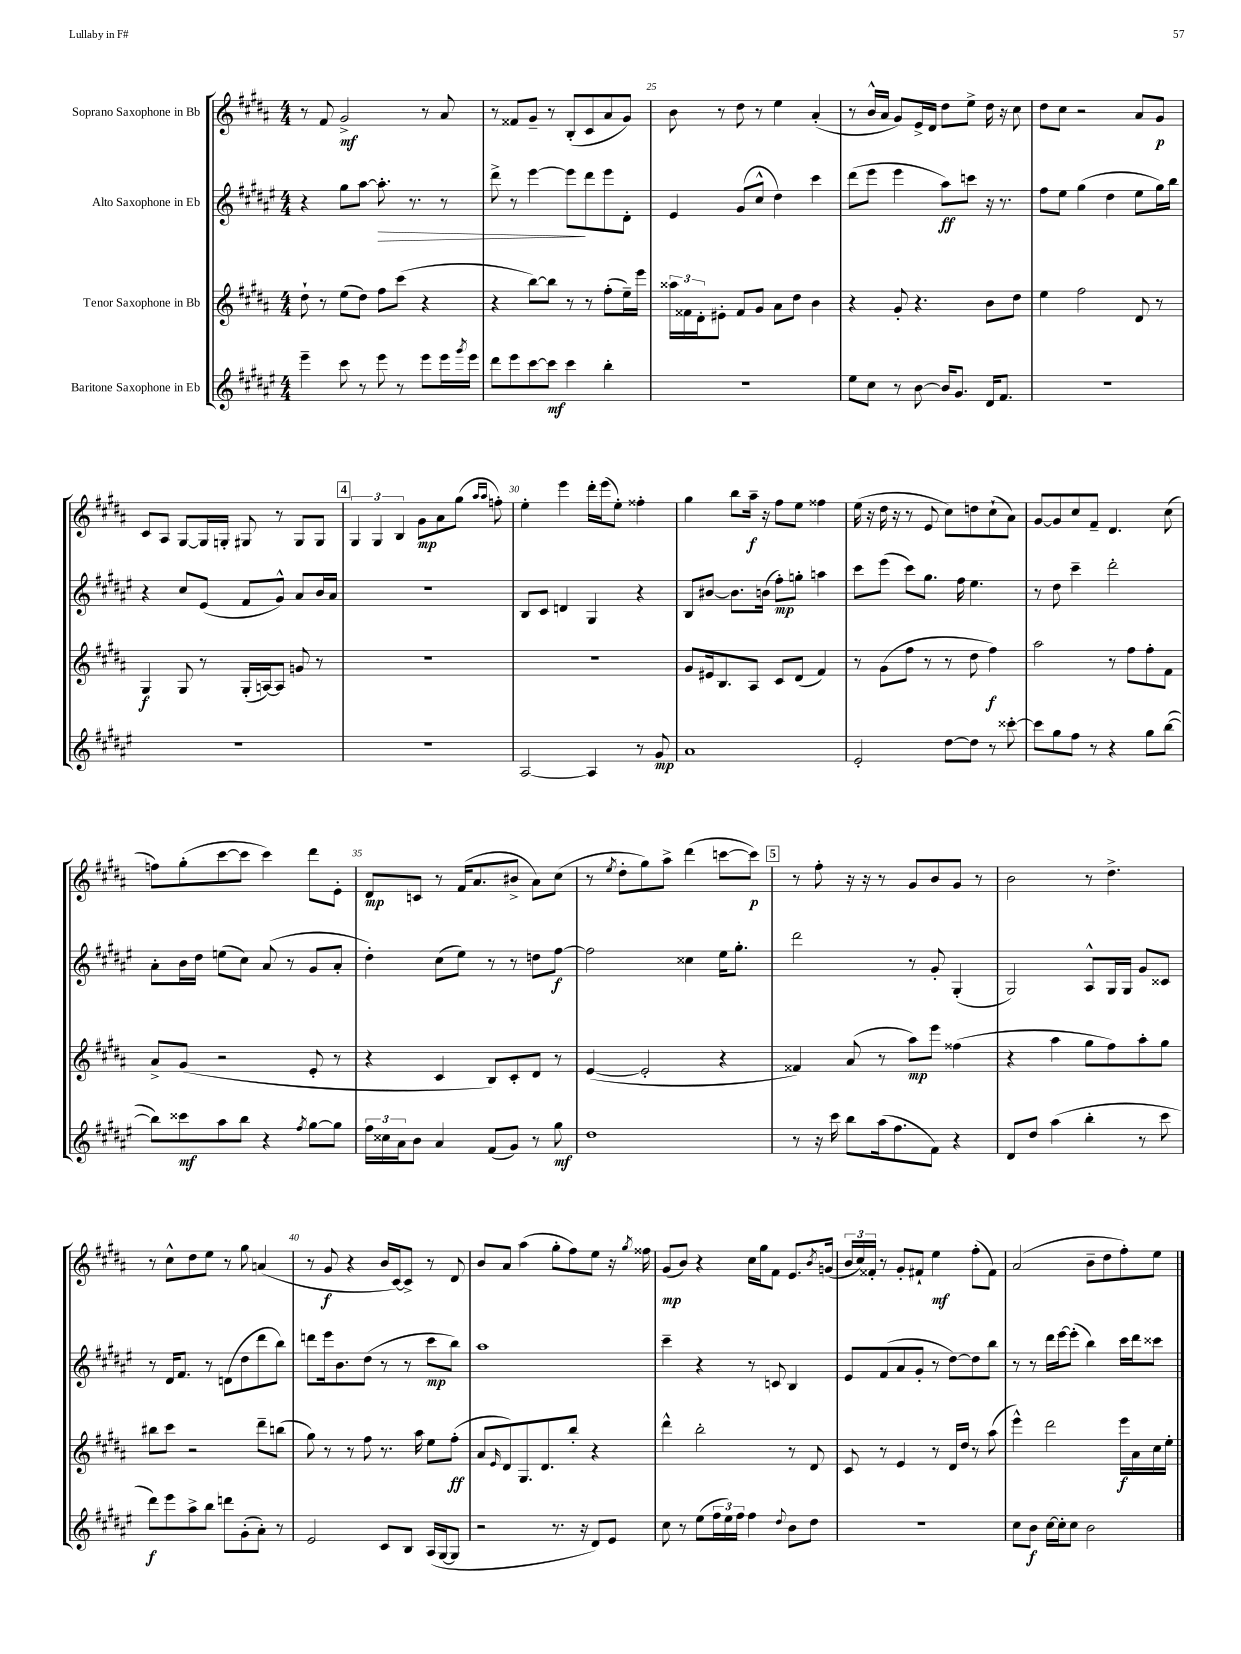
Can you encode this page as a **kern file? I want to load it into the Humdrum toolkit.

**kern	**kern	**kern	**kern
*staff4	*staff3	*staff2	*staff1
*clefG2	*clefG2	*clefG2	*clefG2
*k[f#c#g#d#a#e#]	*k[f#c#g#d#a#]	*k[f#c#g#d#a#e#]	*k[f#c#g#d#a#]
*M4/4	*M4/4	*M4/4	*M4/4
4eee#~\	8dd#`\	4r	8r
.	8r	.	8f#/
8ccc#\	(8ee\L	8gg#\L	2g#^/
8r	8dd#\J)	[8aa#\J	.
8eee#\	8ff#\L	8.aa#'\]	.
8r	(8ccc#\J	.	.
.	.	8.r	.
8eee#\L	4r	.	8r
16eee#\L	.	8r	8a#/
8qggg#/	.	.	.
16eee#\JJ	.	.	.
=	=	=	=
8ddd#\L	4r	8ddd#^\	8r
8eee#\	.	8r	8f##/L
[8ccc#\	[8bb\L)	[4eee#\	8g#~/J
8ccc#\]J	8bb\]J	.	8r
4ccc#\	8r	8eee#\]L	(8B'/L
.	8r	8ddd#\	8c#/
4bb'\	(8ff#'\L	8eee#\	8a#/
.	16ee~\L)	8d#'\J	8g#/J)
.	16eee\JJ	.	.
=	=	=	=
1r	24aa##\LL	4e#/	8b\
.	24f##\	.	.
.	24d#'\J	.	.
.	8e#'\J	.	8r
.	8f##/L	(8g#/L	8dd#\
.	8g#/J	8cc#^^/J	8r
.	8a#\L	4dd#\)	4ee\
.	8dd#\J	.	.
.	4b\	4ccc#\	(4a#'/
=	=	=	=
8ee#\L	4r	(8ddd#\L	8r
8cc#\J	.	8eee#\J	16b^^/LL
.	.	.	16a#/JJ
8r	8g#'/	4eee#\	8g#/L)
[8b\	4.r	.	16e^/L
.	.	.	16d#/JJ
16b/]LK	.	8aa#\L)	8dd#\L
8.g#/J	.	.	.
.	.	8ccc\J	8ee^\J
16d#/LK	8b\L	16r	16dd#\
8.f#/J	.	8.r	16r
.	8dd#\J	.	8cc#\
=	=	=	=
1r	4ee\	8ff#\L	8dd#\L
.	.	8ee#\J	8cc#\J
.	2ff#\	(4gg#\	2r
.	.	4dd#\	.
.	8d#/	8ee#\L	8a#/L
.	8r	16gg#\L)	8g#/J
.	.	16bb\JJ	.
=	=	=	=
1r	4G#/	4r	8c#/L
.	.	.	8A#/J
.	8G#/	8cc#/L	[8G#/L
.	8r	(8e#/J	16G#/]L
.	.	.	16G'/JJ
.	(16G#'/LL	8f#/L	8G#/
.	[16A/J)	.	.
.	8A/]J	8g#^^/J)	8r
.	8g/	8a#/L	8G#/L
.	8r	16b/L	8G#/J
.	.	16a#/JJ	.
=	=	=	=
1r	1r	1r	6G#/
.	.	.	6G#/
.	.	.	6B/
.	.	.	8g#\L
.	.	.	8a#\
.	.	.	(8gg#\J
.	.	.	16qqaa#/LL
.	.	.	16qqaa#/JJ
.	.	.	8ff'\)
=	=	=	=
[2A#/	1r	8B/L	4ee'\
.	.	8c#/J	.
.	.	4d/	4eee\
4A#/]	.	4G#/	16ddd#'\LL
.	.	.	(16eee\J
.	.	.	8ee'\J)
8r	.	4r	4ff##'\
8g#/	.	.	.
=	=	=	=
1a#	8g#/L	8B/L	4gg#\
.	16e#/k	[8b#/J	.
.	8.B/	.	.
.	.	8.b#\]L	8bb\L
.	8A#/J	.	16aa#~\Jk
.	.	(16b\Jk	16r
.	8c#/L	8ff#'\L)	8ff#\L
.	(8d#/J	8gg'\J	8ee\J
.	4f#/)	4aa\	4ff##\
=	=	=	=
2e#'/	8r	8ccc#\L	(16ee\
.	.	.	16r
.	(8g#\L	(8eee#\J	16dd#\
.	.	.	16r
.	8ff#\J	8ccc#\L)	8r
.	8r	8.gg#\J	8e/
[8dd#\L	8r	.	8cc#\L)
.	.	16ff#\	.
8dd#\]J	8dd#\	4.ee#\	8dd\
8r	4ff#\)	.	(8cc#`\
[8ccc##'\	.	.	8a#\J)
=	=	=	=
8ccc##\]L	2aa#\	8r	[8g#/L
8gg#\	.	8dd#\	8g#/]
8ff#\J	.	4ccc#~\	8cc#/
8r	.	.	8f#~/J
4r	8r	2ddd#'\	4.d#/
.	8ff#\L	.	.
8gg#\L	8ff#'\	.	.
([8bb\J	8f#\J	.	(8cc#\
=	=	=	=
8bb\]L)	8a#^/L	8a#'\L	8ff\L)
8ccc##\	(8g#/J	16b\L	(8gg#'\
.	.	16dd#\JJ	.
8aa#\	2r	(8ee\L	[8ccc#\
8bb\J	.	8cc#\J)	8ccc#\]J
4r	.	(8a#/	4ccc#\)
.	.	8r	.
8qff#/	.	.	.
[8gg#\L	8e'/	8g#/L	8ddd#\L
8gg#\]J	8r	8a#'/J	8e'\J
=	=	=	=
24ff#\LL	4r	4dd#'\)	8d#/L
24cc##\	.	.	.
24a#\J	.	.	.
8b\J	.	.	8c/J
4a#/	4c#/	(8cc#\L	8r
.	.	8ee#\J)	(16f#/LK
.	.	.	8.a#/
(8f#/L	8B/L)	8r	.
8g#/J)	8c#'/	8r	8b#^/J
8r	8d#/J	8dd\L	8a#\L)
8gg#\	8r	[8ff#\J	(8cc#\J
=	=	=	=
1dd#	([4e/	2ff#\]	8r
.	.	.	8qee/
.	.	.	8dd#'\L
.	2e'/]	.	8gg#\)
.	.	.	8aa#^\J
.	.	4cc##\	(4ddd#\
.	4r	16ee#\LK	[8ccc\L
.	.	8.gg#'\J	.
.	.	.	8ccc\]J)
=	=	=	=
8r	4f##/)	2ddd#\	8r
16r	.	.	8ff#'\
16ccc#\	.	.	.
8bb\L	(8a#/	.	16r
.	.	.	16r
(16aa#\k	8r	.	8r
8.ff#\	.	.	.
.	8aa#\L)	8r	8g#/L
8f#\J)	8eee\J	8g#'/	8b/
4r	(4ff##\	(4G#'/	8g#/J
.	.	.	8r
=	=	=	=
8d#/L	4r	2G#/)	2b\
8dd#/J	.	.	.
(4aa#\	4aa#\	.	.
4bb'\	8gg#\L	8A#^^/L	8r
.	8ff#\)	16G#/L	4.dd#^\
.	.	16G#/JJ	.
8r	8aa#'\	8g#/L	.
8ccc#\	8gg#\J	8c##/J	.
=	=	=	=
8ddd#\L)	8bb#\L	8r	8r
8eee#\	8ccc#\J	16d#/LK	8cc#^^\L
.	.	8.f#/J	.
8aa#^\	2r	.	8dd#\
8bb\J	.	8r	8ee\J
8ddd\L	.	(8d\L	8r
(8g#'\	.	8dd#\	8gg#\
8a#'\J)	8ddd#~\L	8ddd#\	(4a/
8r	(8bb\J	8bb\J)	.
=	=	=	=
2e#/	8gg#\)	8ddd\L	8r
.	8r	16eee#\k	8g#/
.	.	8.b\	.
.	8r	.	4r
.	8ff#\	(8dd#\J	.
8c#/L	8.r	8r	16b/LL
.	.	.	[16c#/J)
8B/J	.	8r	8c#^/]J
.	16aa#\	.	.
(16A#/LL	8ee\L	8ccc#\L	8r
[16G#/J	.	.	.
8G#/]J	(8ff#'\J	8bb\J)	8d#/
=	=	=	=
2r	8a#/L	1aa#	8b/L
.	16qqe/	.	.
.	8d#/)	.	8a#/J
.	8.G#/	.	(4aa#\
.	8.d#/	.	.
8.r	.	.	8gg#'\L
.	8bb'/J	.	8ff#\)
16r	.	.	.
8d#/L)	4r	.	8ee\J
8e#/J	.	.	16r
.	.	.	8qgg#/
.	.	.	16ff##\
=	=	=	=
8cc#\	4ddd#^^\	4ccc#~\	(8g#/L
8r	.	.	8b/J)
(8ee#\L	2bb'\	4r	4r
24ff#\L	.	.	.
24ee#\)	.	.	.
24ff#\JJ	.	.	.
4ff#\	.	8r	16cc#\LL
.	.	.	16gg#\J
.	.	8c/	8f#\J
8qqdd#/	.	.	.
8b\L	8r	4B/	8.e/L
8dd#\J	8d#/	.	.
.	.	.	8qb/
.	.	.	(16g/Jk
=	=	=	=
1r	8c#/	8e#/L	24b/LL
.	.	.	24cc#/)
.	.	.	24f##'/JJ
.	8r	(8f#/	8r
.	4e/	8a#/	8g#'/L
.	.	8g#'/J	8f#`/J
.	8r	8r	4ee\
.	16d#/LL	[8dd#\L)	.
.	16dd#/JJ	.	.
.	8r	8dd#\]	(8ff#'\L
.	(8aa#\	8bb\J	8f#\J)
=	=	=	=
8cc#\L	4eee^^\)	8r	(2a#/
8b\J	.	8r	.
[16cc#\LL	2ddd#\	16ddd#\LL	.
16cc#'\]J	.	[16eee#\J	.
8cc#\J	.	(8eee#'\]J	.
2b\	.	4bb\)	8b~\L
.	.	.	8dd#\
.	16eee\LL	16ccc#\LL	8ff#'\)
.	16a#\	16ddd#\J	.
.	16cc#\	8ccc##\J	8ee\J
.	16ee'\JJ	.	.
==	==	==	==
*-	*-	*-	*-
